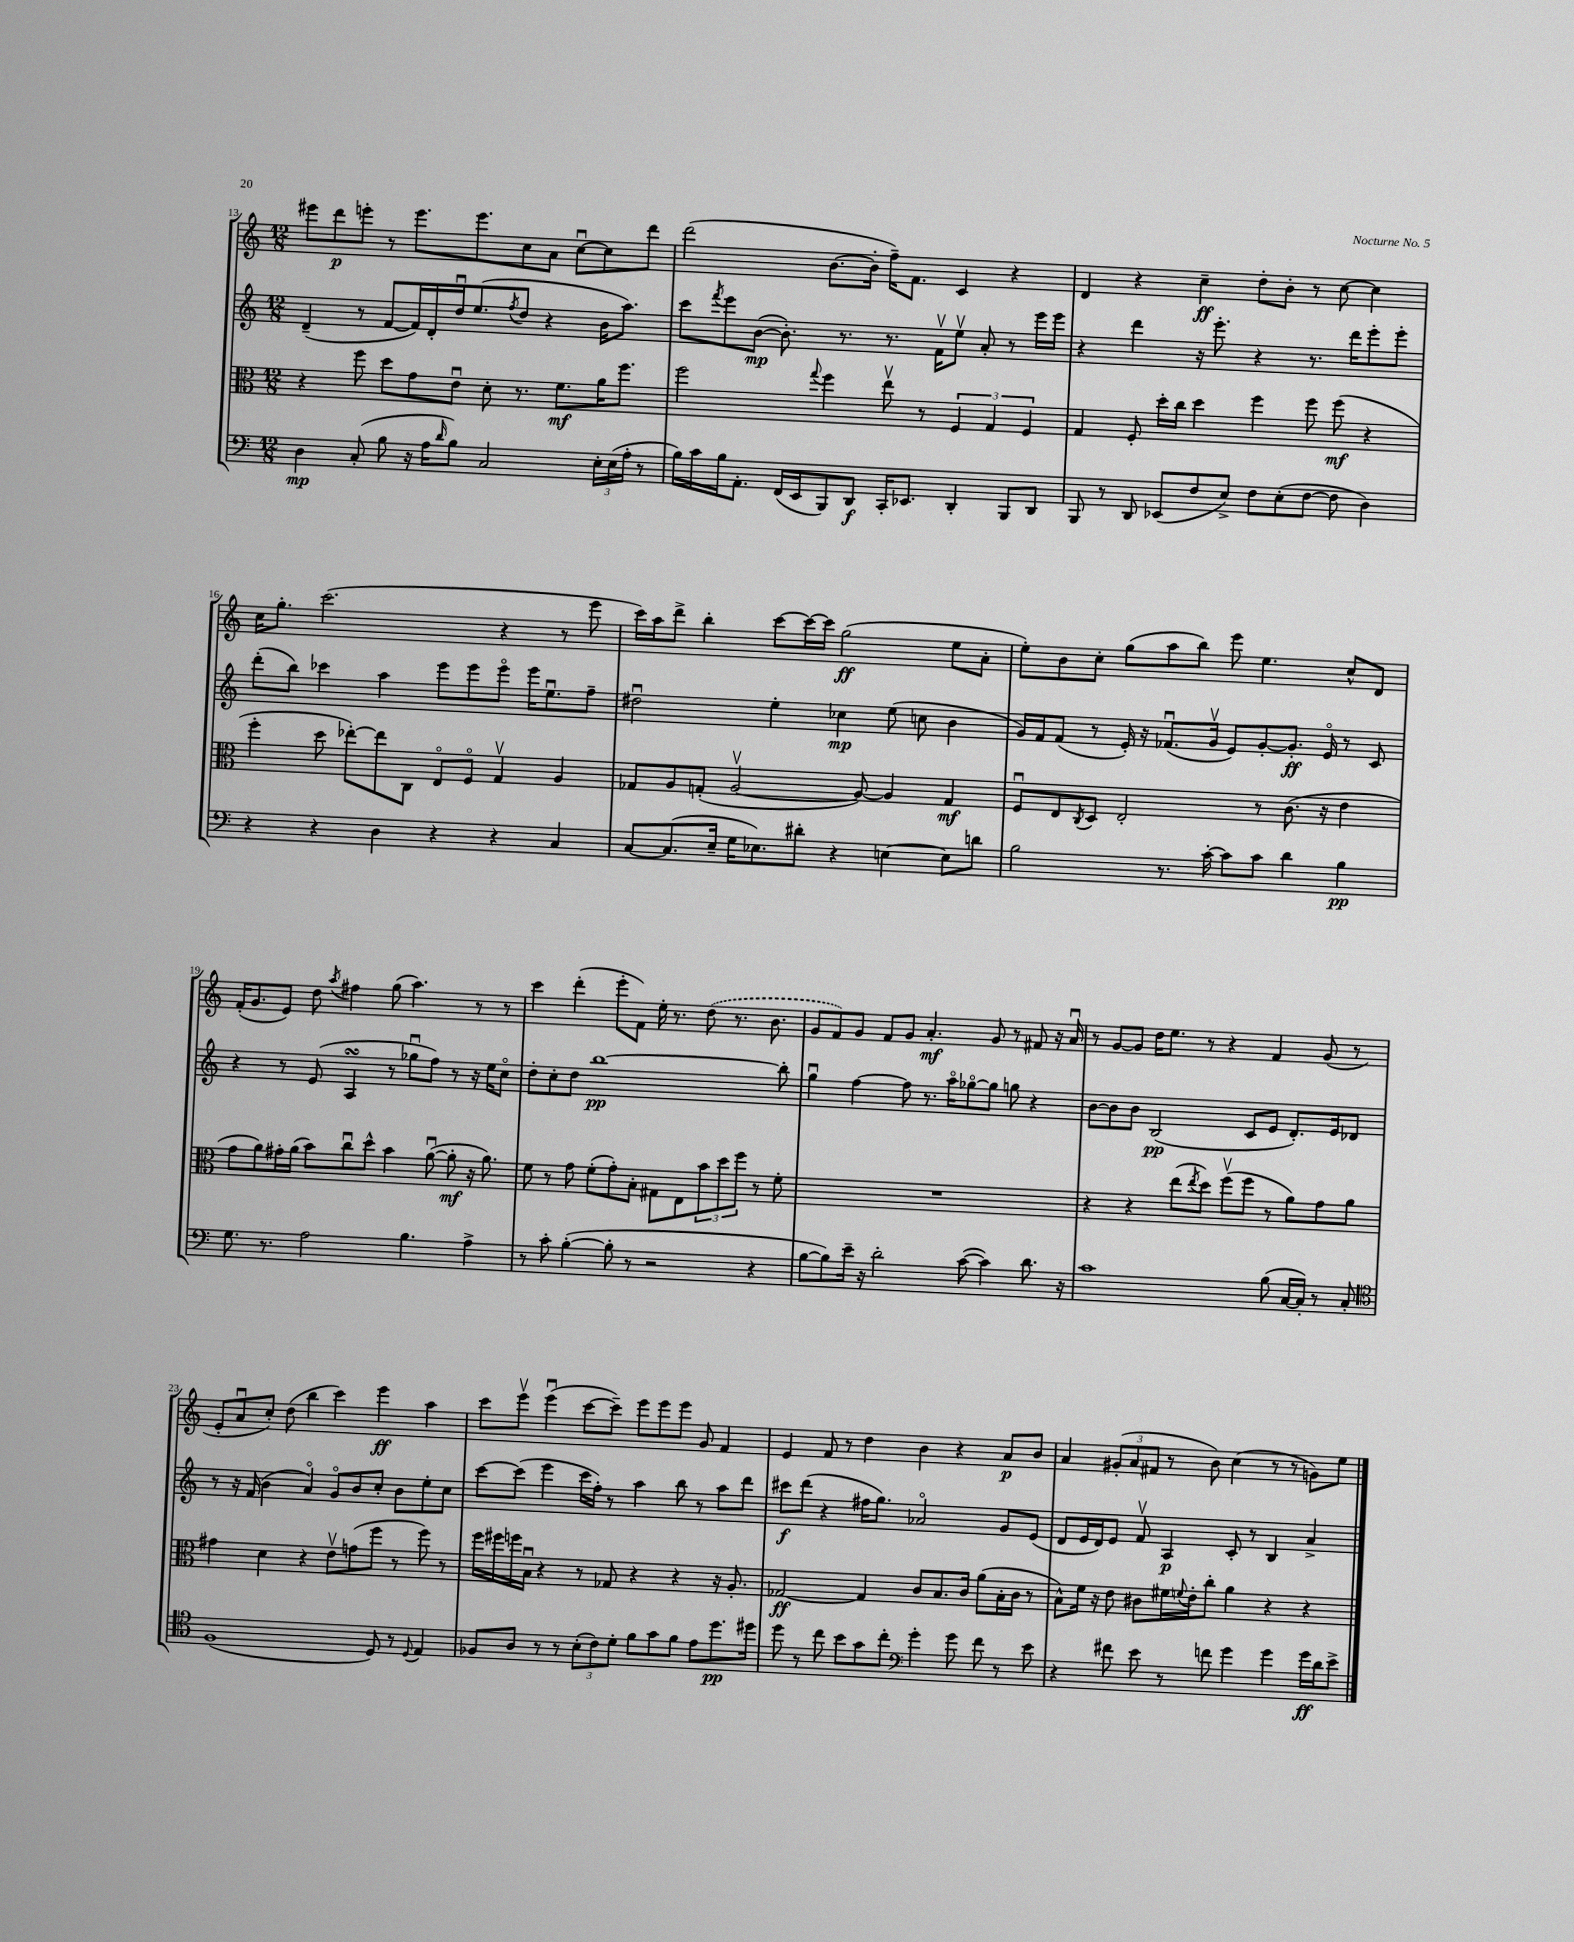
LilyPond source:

<<
\new StaffGroup <<
\new Staff = "s0" {
    \clef treble \key c \major \numericTimeSignature \time 12/8
    eis'''8 d'''8\p e'''8-. r8 e'''8. e'''8. c''8 a'8 c''8~\downbow c''8 d'''8 |
    d'''2( b'8.~ b'16-. f''16--) f'8. c'4 r4 |
    d'4 r4 c''4--\ff d''8-. b'8-. r8 c''8~ c''4 |
    c''16 g''8.-. c'''2.( r4 r8 e'''8 |
    c'''16) a''16 d'''8-> b''4-. c'''8~ c'''16~ c'''16 g''2\ff( e''8 a'8-. |
    e''8-.) b'8 c''8-. g''8( a''8 b''8) e'''8 e''4. c''8-^ d'8 |
    f'16-.( g'8. e'8) d''8 \acciaccatura { a''8 } fis''4 g''8( a''4.) r8 r8 |
    c'''4 d'''4-.( e'''8-. f'8) e''16-. r8. \once \slurDashed d''8( r8. b'8. |
    g'8 f'8) g'8 f'8 g'8 a'4.-.\mf g'8 r8 fis'8 r16 a'16\downbow |
    r8 g'8~ g'8 d''16 e''8. r8 r4 f'4 g'8( r8 |
    e'8-. a'8\downbow c''8-.) d''8( b''4 c'''4) e'''4\ff a''4 |
    c'''8 e'''8\upbow e'''4\downbow( c'''8~ c'''8--) e'''8 e'''8 e'''8 g'8 f'4 |
    e'4 f'8 r8 d''4 b'4 r4 a'8\p b'8 |
    a'4 \tuplet 3/2 { gis'8-.( a'8 fis'8 } r8 b'8) c''4( r8 r8 g'8) e''8 \bar "|." |
}
\new Staff = "s1" {
    \clef treble \key c \major \numericTimeSignature \time 12/8
    d'4--( r8 f'8~ f'16) d'16-. d''16\downbow e''8.( \acciaccatura { f''8 } d''8 r4 b'16 a''8.) |
    c'''8 \acciaccatura { f'''8 } e'''8 b'8~\mp( b'8.-.) r8. r8. f'16\upbow e''8\upbow a'8-. r8 e'''16 e'''16 |
    r4 d'''4 r16 e'''8.-. r4 r8. d'''16 e'''8-. e'''8-. |
    d'''8-.( b''8) ces'''4 a''4 e'''8 e'''8 e'''8\flageolet e'''16 e''8.\downbow f''8-- |
    dis''2\downbow e''4-. ces''4\mp e''8( c''8 b'4 |
    g'16) f'16 f'8( r8 e'16-.) r16 fes'8.\downbow( g'16\upbow e'8) g'8~-. g'8.-.\ff e'16\flageolet r8 c'8 |
    r4 r8 e'8( a4\turn r8 ges''8\downbow f''8) r8 r16 e''16 c''8\flageolet |
    d''8-. c''8-. d''8 b''1~\pp b''8-. |
    g''4\downbow f''4~ f''8 r8. a''16\flageolet ges''8~\flageolet ges''8 g''8 r4 |
    b'8~ b'8 b'8 b2\pp( c'8 e'8 d'8.-.) e'16 des'8 |
    r8 r16 f'16( b'4 a'4\flageolet) g'8\flageolet b'8 c''8-. b'8 e''8-. c''8 |
    c'''8~ c'''8( e'''4 c'''16 f''16-.) r8 a''4 b''8 r8 a''8 d'''8 |
    cis'''8\f d'''8( r4 fis''16 g''8.) aes'2\flageolet g'8 e'8( |
    d'8 e'16 d'16) e'8 f'8\upbow a4\p c'8-. r8 b4 a'4-> \bar "|." |
}
\new Staff = "s2" {
    \clef alto \key c \major \numericTimeSignature \time 12/8
    r4 f''8 d''8 g'8 e'8\downbow d'8-. r8. f'8.\mf a'16 f''8. |
    f''2 \appoggiatura { g''8 } f''4 e''8\upbow r8 \tuplet 3/2 { f4 g4 f4 } |
    g4 f8-. d''16-. c''16 d''4 f''4 f''8 f''8\mf( r4 |
    f''4-. d''8 ees''8~-.) ees''8 c8 e8\flageolet f8\flageolet g4\upbow a4 |
    ges8 a8 g8-.( a2~\upbow a8~) a4 g4\mf |
    f8\downbow e8 \acciaccatura { c8 } d8 e2-. r8 c'8.( r16 e'4 |
    g'8 a'8) gis'16-. a'16( b'8) c''8\downbow d''8-^ b'4 a'8~\downbow( a'8-.\mf r16 a'8.) |
    f'8 r8 g'8 f'8-.( g'8-.) b8-. gis8 e8 \tuplet 3/2 { b'8 d''8 f''8 } r8 f'8-. |
    R1. |
    r4 r4 e''8( \acciaccatura { e''8 } d''8) f''8\upbow( f''8 r8 a'8) g'8 a'8 |
    gis'4 d'4 r4 e'8\upbow g'8( f''8 r8 f''8) r8 |
    f''16 fis''16 f''16 b16\downbow r4 r8 ges8 r4 r4 r16 a8.-. |
    ges2~\ff ges4 c'8 b8. c'16 a'8( b16-. c'16 r8 |
    b8-^) f'16 r16 e'8 cis'8 fis'16 \appoggiatura { f'8 } e'16-. c''8-. a'4 r4 r4 \bar "|." |
}
\new Staff = "s3" {
    \clef bass \key c \major \numericTimeSignature \time 12/8
    d4\mp c8-.( b8 r16 a16 \grace { d'16 } b8) c2 \tuplet 3/2 { e16-. e16( a16-. } r8 |
    b16) c'16 b16 a,8.-. f,16( e,16 b,,8) d,8\f c,16-. ees,8. d,4-. b,,8 d,8 |
    b,,8 r8 d,8 ees,8( f8 e8->) f8 e8-.( f8~ f8 d4) |
    r4 r4 d4 r4 r4 c4 |
    c8~ c8.( e16-- g16 ees8.) dis'8-. r4 e4~ e8 d'8 |
    b2 r8. c'16~-. c'8 c'8 d'4 b4\pp |
    g8. r8. a2 b4. a4-> |
    r8 c'8-. b4~-.( b8-. r8 r2 r4 |
    b8~ b8) e'16-- r16 d'2-. c'8~( c'4) d'8. r16 |
    c'1 b8( c16~ c16-.) r8 c8-. |
    \clef tenor f1( d8) r8 \appoggiatura { d8 } e4 |
    fes8 a8 r8 r8 \tuplet 3/2 { b8-.( c'8) d'8-. } f'8 g'8 f'8 e'8 d''8.\pp dis''16 |
    d''8 r8 c''8 b'8 g'8 c''8-. \clef bass g'4-. g'8 f'8 r8 e'8 |
    r4 fis'8 e'8 r8 f'8 g'4 g'4 g'16\ff d'16 e'8-> \bar "|." |
}
>>
>>
\layout { \context { \Score currentBarNumber = #13 } }
